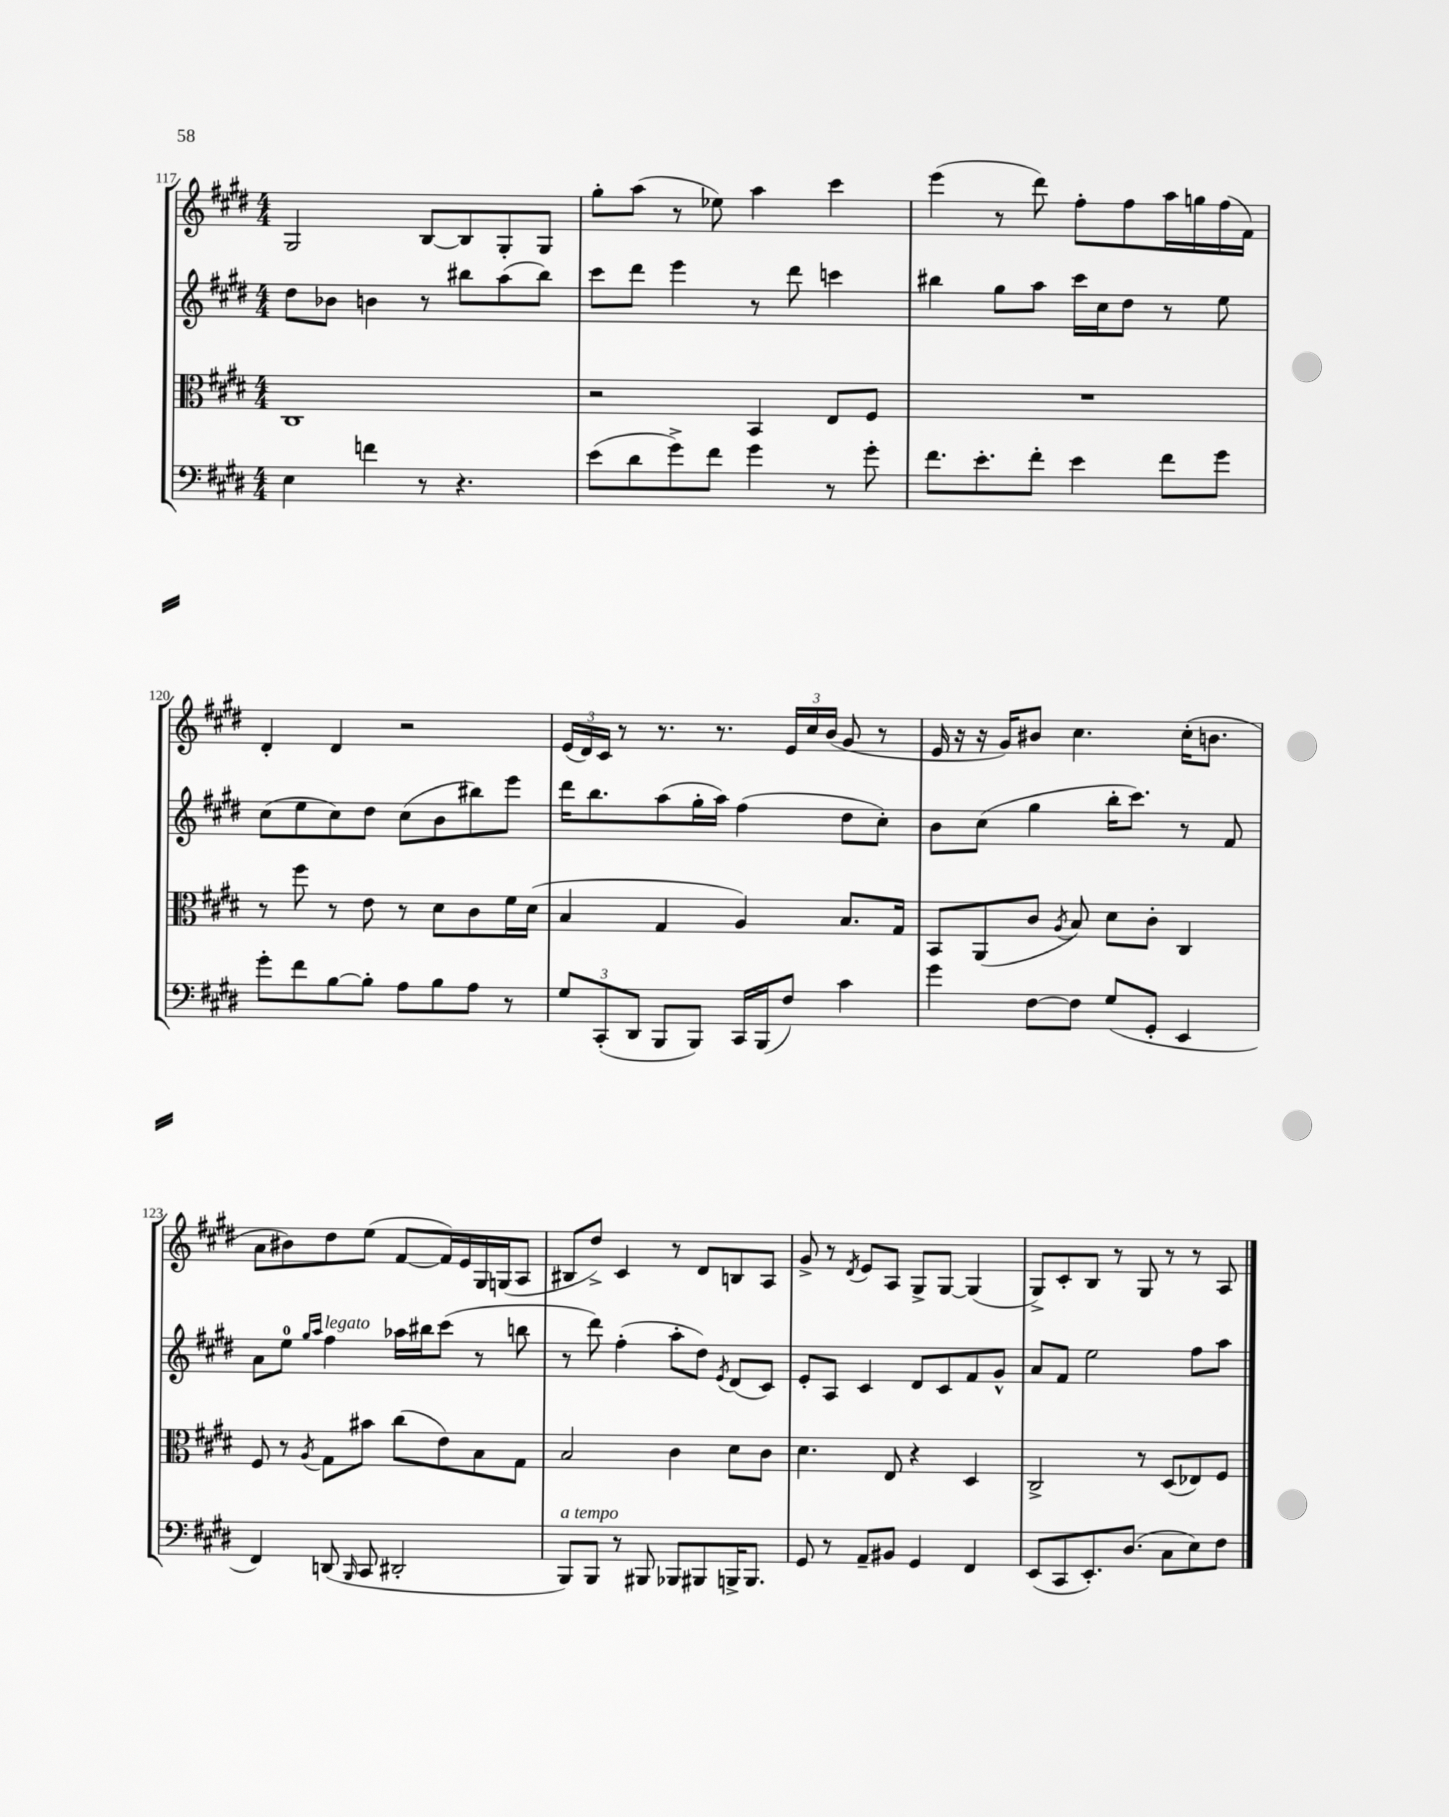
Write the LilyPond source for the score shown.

<<
\new StaffGroup <<
\new Staff = "s0" {
    \clef treble \key e \major \numericTimeSignature \time 4/4
    \autoBeamOff gis2 b8[~ b8 gis8-. gis8] |
    gis''8[-. a''8]( r8 ees''8) a''4 cis'''4 |
    e'''4( r8 dis'''8) fis''8[-. fis''8 a''16 g''16 fis''16( fis'16]) |
    dis'4-. dis'4 r2 |
    \tuplet 3/2 { e'16[( dis'16) cis'16] } r8 r8. r8. \tuplet 3/2 { e'16[ cis''16 b'16]( } gis'8 r8 |
    e'16 r16 r16 gis'16[) bis'8] cis''4. cis''16[-.( b'8.] |
    a'8[ bis'8) dis''8 e''8]( fis'8[~ fis'16) e'16 gis16 g16( a8] |
    bis8[ dis''8]->) cis'4 r8 dis'8[ b8 a8] |
    gis'8-> r8 \acciaccatura { dis'8 } e'8[ a8] gis8[-> gis8]~ gis4( |
    gis8[->) cis'8-. b8] r8 gis8 r8 r8 a8 \bar "|." |
}
\new Staff = "s1" {
    \clef treble \key e \major \numericTimeSignature \time 4/4
    \autoBeamOff dis''8[ bes'8] b'4 r8 bis''8[ a''8( bis''8]) |
    cis'''8[ dis'''8] e'''4 r8 dis'''8 c'''4 |
    bis''4 gis''8[ a''8] cis'''16[ cis''16 dis''8] r8 e''8 |
    cis''8[( e''8 cis''8) dis''8] cis''8[( b'8 bis''8) e'''8] |
    dis'''16[ b''8. a''8( gis''16-. a''16]) fis''4( dis''8[ cis''8]-.) |
    b'8[ cis''8]( gis''4 b''16[-. cis'''8.]) r8 fis'8 |
    a'8[ e''8]-0 \grace { gis''16[ a''16] } fis''4^\markup { \italic "legato" } aes''16[ bis''16 cis'''8]( r8 b''8 |
    r8 dis'''8) fis''4-.( a''8[-. dis''8]) \acciaccatura { e'8 } dis'8[( cis'8]) |
    e'8[-. a8] cis'4 dis'8[ cis'8 fis'8 gis'8]-^ |
    a'8[ fis'8] e''2 fis''8[ a''8] \bar "|." |
}
\new Staff = "s2" {
    \clef alto \key e \major \numericTimeSignature \time 4/4
    \autoBeamOff cis1 |
    r2 b,4 e8[ fis8] |
    R1 |
    r8 fis''8 r8 e'8 r8 dis'8[ cis'8 fis'16 dis'16]( |
    b4 gis4 a4) b8.[ gis16] |
    b,8[ a,8( cis'8] \acciaccatura { a8 } b8) dis'8[ cis'8]-. cis4 |
    fis8 r8 \acciaccatura { a8 } gis8[ bis'8] cis''8[( e'8) b8 gis8] |
    b2 cis'4 dis'8[ cis'8] |
    dis'4. e8 r4 dis4 |
    cis2-> r8 dis8[( ees8) fis8] \bar "|." |
}
\new Staff = "s3" {
    \clef bass \key e \major \numericTimeSignature \time 4/4
    \autoBeamOff e4 f'4 r8 r4. |
    e'8[( dis'8 gis'8->) fis'8] gis'4 r8 gis'8-. |
    fis'8.[ e'8.-. fis'8]-. e'4 fis'8[ gis'8] |
    gis'8[-. fis'8 b8~ b8]-. a8[ b8 a8] r8 |
    \tuplet 3/2 { gis8[ cis,8-.( dis,8] } b,,8[ b,,8]) cis,16[ b,,16( fis8]) cis'4 |
    gis'4 fis8[~ fis8] gis8[( gis,8]-. e,4 |
    fis,4) d,8( \grace { b,,16 } cis,8 dis,2-. |
    b,,8[^\markup { \italic "a tempo" }) b,,8] r8 bis,,8 bes,,8[ bis,,8 b,,16-> b,,8.] |
    gis,8 r8 a,8[-- bis,8] gis,4 fis,4 |
    e,8[( cis,8 e,8.-.) dis8.]( cis8[ e8) fis8] \bar "|." |
}
>>
>>
\layout { \context { \Score currentBarNumber = #117 } }
